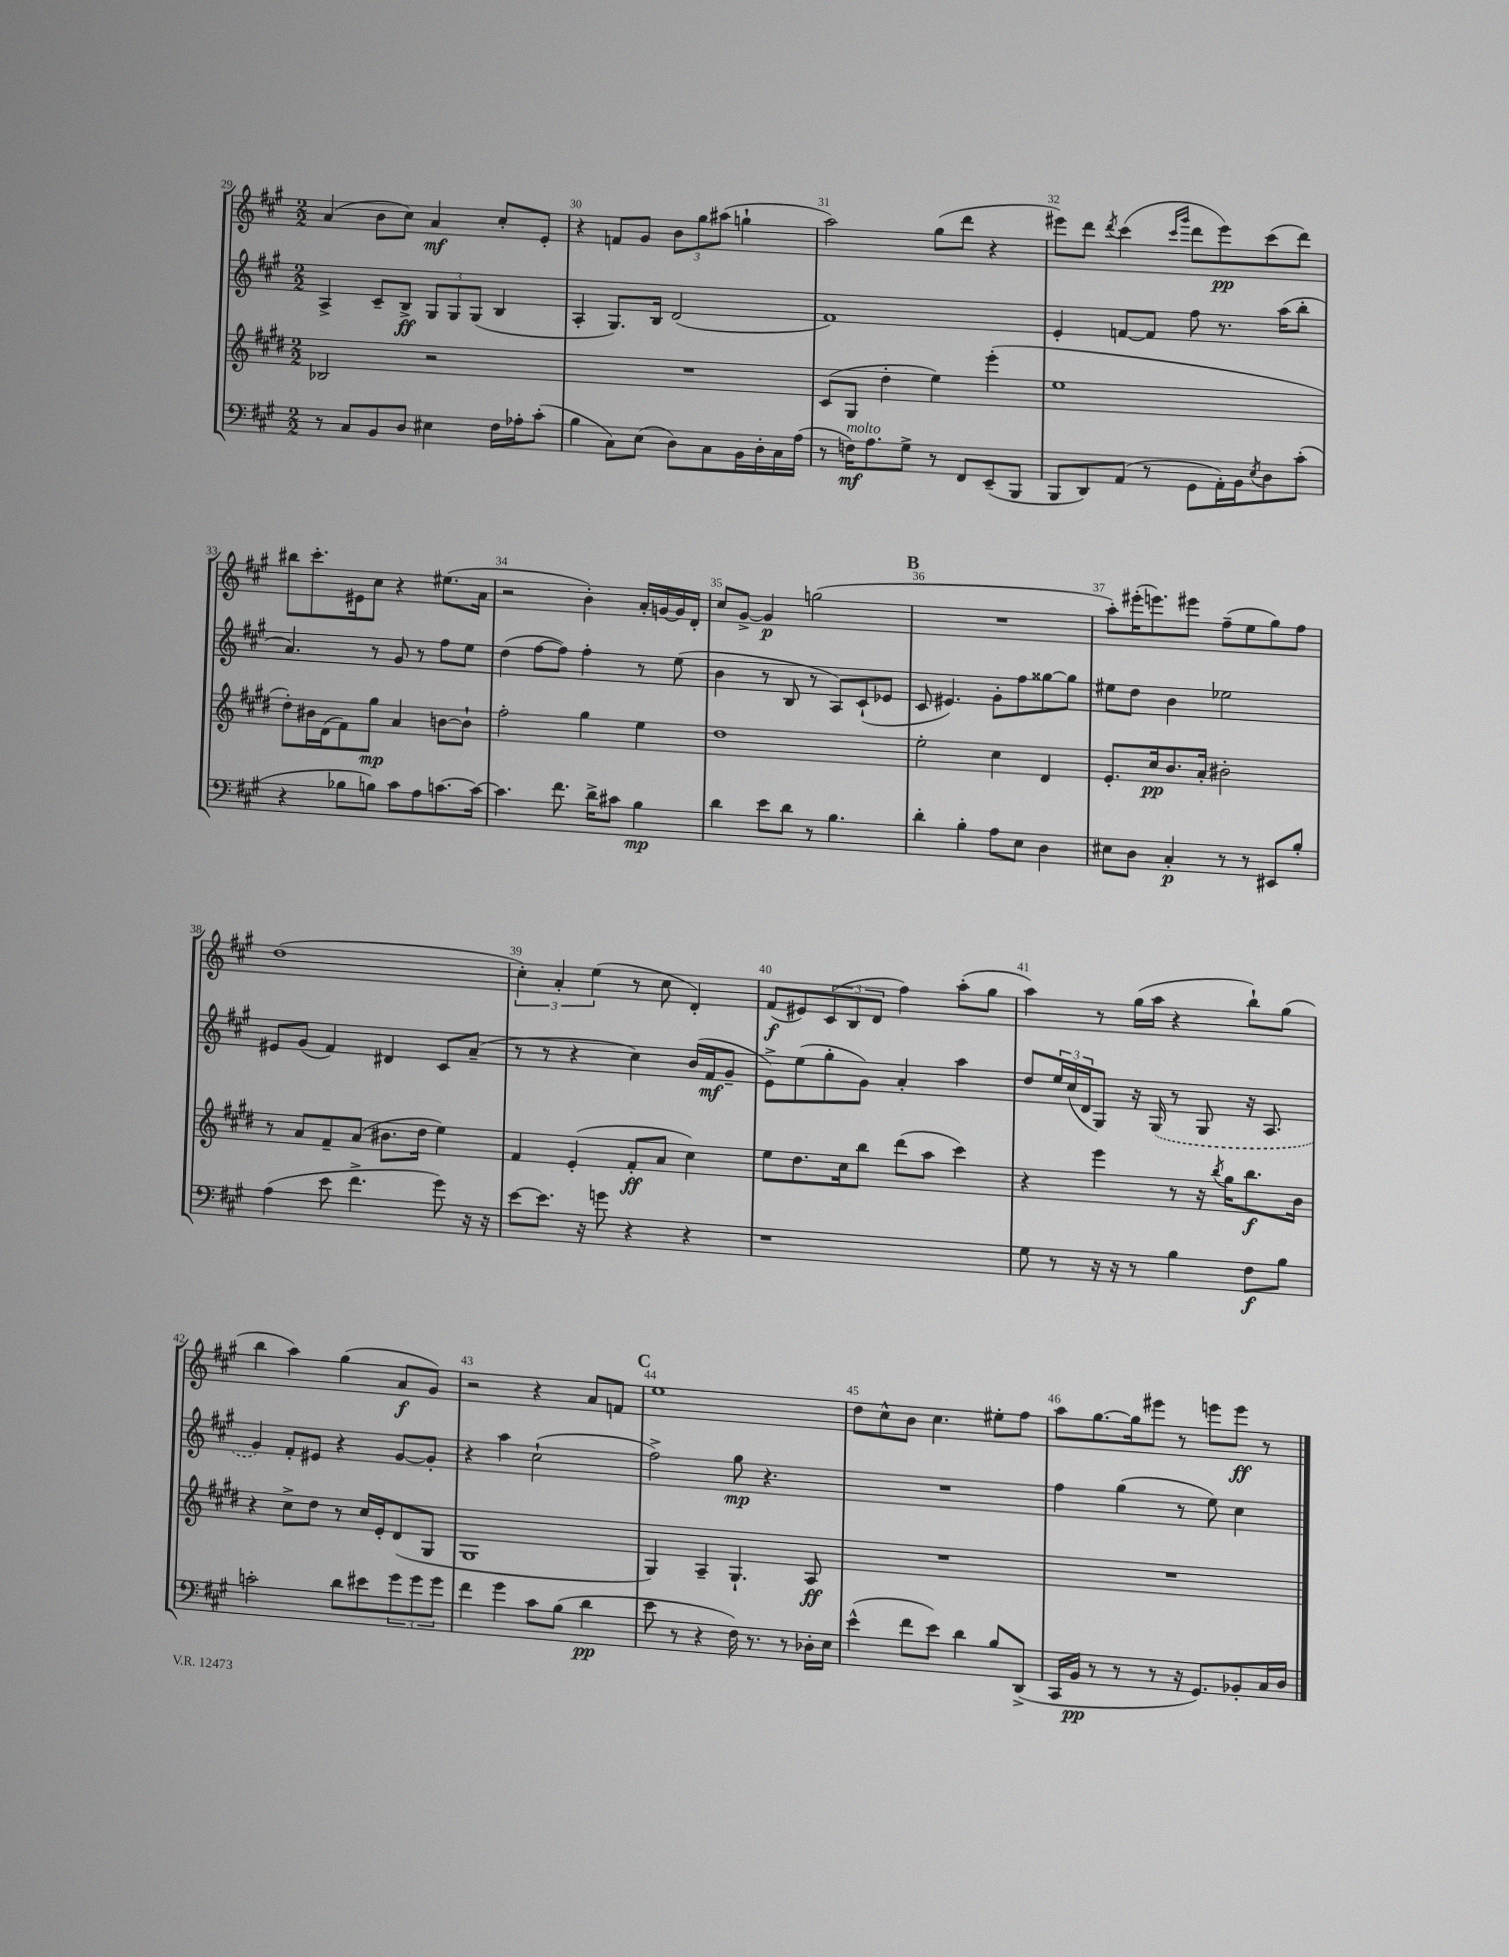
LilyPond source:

<<
\new StaffGroup <<
\new Staff = "s0" {
    \clef treble \key a \major \numericTimeSignature \time 2/2
    a'4( b'8 cis''8) a'4\mf cis''8-. e'8-. |
    r4 f'8 gis'8 \tuplet 3/2 { b'8 gis''8 ais''8( } g''4-! |
    a''2) gis''8( d'''8 r4 |
    eis'''8) d'''8 \acciaccatura { d'''8 } cis'''4( \grace { cis'''16 gis'''16 } d'''8 eis'''8\pp) cis'''8( d'''8) |
    bis''8 cis'''8.-. eis'16 cis''8 r4 eis''8.( a'16 |
    r2 b'4-.) a'16-. g'16~ g'16 d'16-. |
    cis''8 gis'8~-> gis'4\p g''2( |
    \mark \markup { \bold "B" } R1 |
    a''8-.) eis'''16-.( e'''8.) eis'''8 fis''8--( e''8 gis''8) fis''8 |
    d''1( |
    \tuplet 3/2 { cis''4-.) a'4-. e''4( } r8 cis''8 d'4-.) |
    fis'8\f( eis'8) \tuplet 3/2 { cis'8( b8 d'8 } fis''4) a''8-.( gis''8 |
    a''4) r8 gis''16( a''16 r4 b''8-!) gis''8( |
    b''4 a''4) gis''4( a'8\f gis'8) |
    r2 r4 a'8 f'8 |
    \mark \markup { \bold "C" } e''1 |
    d''8 cis''8-^ b'8 cis''4. eis''8-. fis''8 |
    a''8 gis''8.~ gis''16 eis'''8 r8 e'''8 e'''8\ff r8 \bar "|." |
}
\new Staff = "s1" {
    \clef treble \key a \major \numericTimeSignature \time 2/2
    a4-> cis'8-- b8->\ff \tuplet 3/2 { gis8 gis8 gis8( } b4 |
    a4-. gis8.) b16 d'2( |
    fis'1) |
    e'4-. f'8~ f'8 fis''8 r8. a''16( b''8-. |
    a'4.) r8 gis'8 r8 fis''8 e''8 |
    d''4( fis''8~ fis''8) fis''4-. r8 e''8( |
    b'4 r8 b8 r8 a8) cis'8-!( ees'8 |
    \mark \markup { \bold "B" } cis'8 eis'4.) gis'8-. fis''8 gisis''8~ gisis''8 |
    eis''8 d''8 b'4 ees''2 |
    eis'8 gis'8( fis'4) dis'4 cis'8 a'8--( |
    r8 r8 r4 cis''4) b'16( fis'16\mf gis'8-- |
    e'8->) e''8( gis''8-. gis'8) a'4-. a''4 |
    d''8 \tuplet 3/2 { e''16 cis''16( d'16 } gis8) r16 \once \slurDashed gis16( r8 gis8 r16 a8. |
    gis'4) fis'8-. eis'8 r4 gis'8~ gis'8-. |
    r4 a''4 cis''2-!( |
    \mark \markup { \bold "C" } fis''2->) gis''8\mp r4. |
    R1 |
    fis''4 gis''4( r8 e''8) cis''4 \bar "|." |
}
\new Staff = "s2" {
    \clef treble \key e \major \numericTimeSignature \time 2/2
    bes2 r2 |
    R1 |
    cis'8( gis8 dis''4-. e''4) e'''4-.( |
    e''1 |
    dis''8-.) bis'16 dis'16( fis'8) gis''8\mp a'4 b'8~ b'8-! |
    fis''2-. gis''4 e''4 |
    dis''1 |
    \mark \markup { \bold "B" } e''2-. cis''4 dis'4 |
    e'8.-. cis''16\pp b'8. a'16-. bis'2-. |
    r8 a'8 fis'8-- a'8( bis'8. dis''16 e''4) |
    fis'4 e'4-.( fis'8-.\ff a'8 cis''4) |
    e''8 dis''8. cis''16 b''8 dis'''8( a''8 cis'''4) |
    r4 e'''4 r8 r16 \acciaccatura { b''8 } gis''16 b''8.\f b'16 |
    r4 cis''8-> dis''8 r8 cis''16 e'16-. dis'8( gis8 |
    gis1 |
    \mark \markup { \bold "C" } gis4) a4-- gis4.-! a8\ff |
    R1 |
    R1 \bar "|." |
}
\new Staff = "s3" {
    \clef bass \key a \major \numericTimeSignature \time 2/2
    r8 cis8 b,8 d8 eis4 fis16 aes16-. cis'8-.( |
    b4 cis8) e8( d8) cis8 b,16 d16-. cis16 a16( |
    r8 f16\mf^\markup { \italic "molto" }) a8. gis8-> r8 fis,8 e,8--( b,,8 |
    b,,8 d,8) a,8( r8 gis,8 a,16-.) b,16 \acciaccatura { e8 } d8 cis'8-.( |
    r4 bes8 b8) cis'8 a8 c'8.~ c'16~ |
    c'4. fis'8. d'16-> cis'8 b4\mp |
    d'4 e'8 d'8 r8 b4. |
    \mark \markup { \bold "B" } d'4-. b4-. a8 e8 d4 |
    eis8 d8 cis4-.\p r8 r8 eis,8 b8-. |
    a4( e'8 fis'4.-> gis'8) r16 r16 |
    e'8~ e'8. r16 g'8 r4 r4 |
    r1 |
    gis8 r8 r16 r16 r8 b4 fis8\f b8 |
    c'2-. d'8 eis'8 \tuplet 3/2 { gis'8 gis'8 gis'8 } |
    fis'4 gis'4 cis'8 b8( d'4\pp |
    \mark \markup { \bold "C" } e'8 r8 r4 fis16) r8. r8 des16-. e16 |
    e'4-^( fis'8 e'8) d'4 b8 d,8->( |
    cis,16 b,16\pp r8 r8 r8 r16 gis,8.) bes,8-. cis16 d16 \bar "|." |
}
>>
>>
\layout { \context { \Score currentBarNumber = #29 \override BarNumber.break-visibility = ##(#f #t #t) barNumberVisibility = #all-bar-numbers-visible } }
